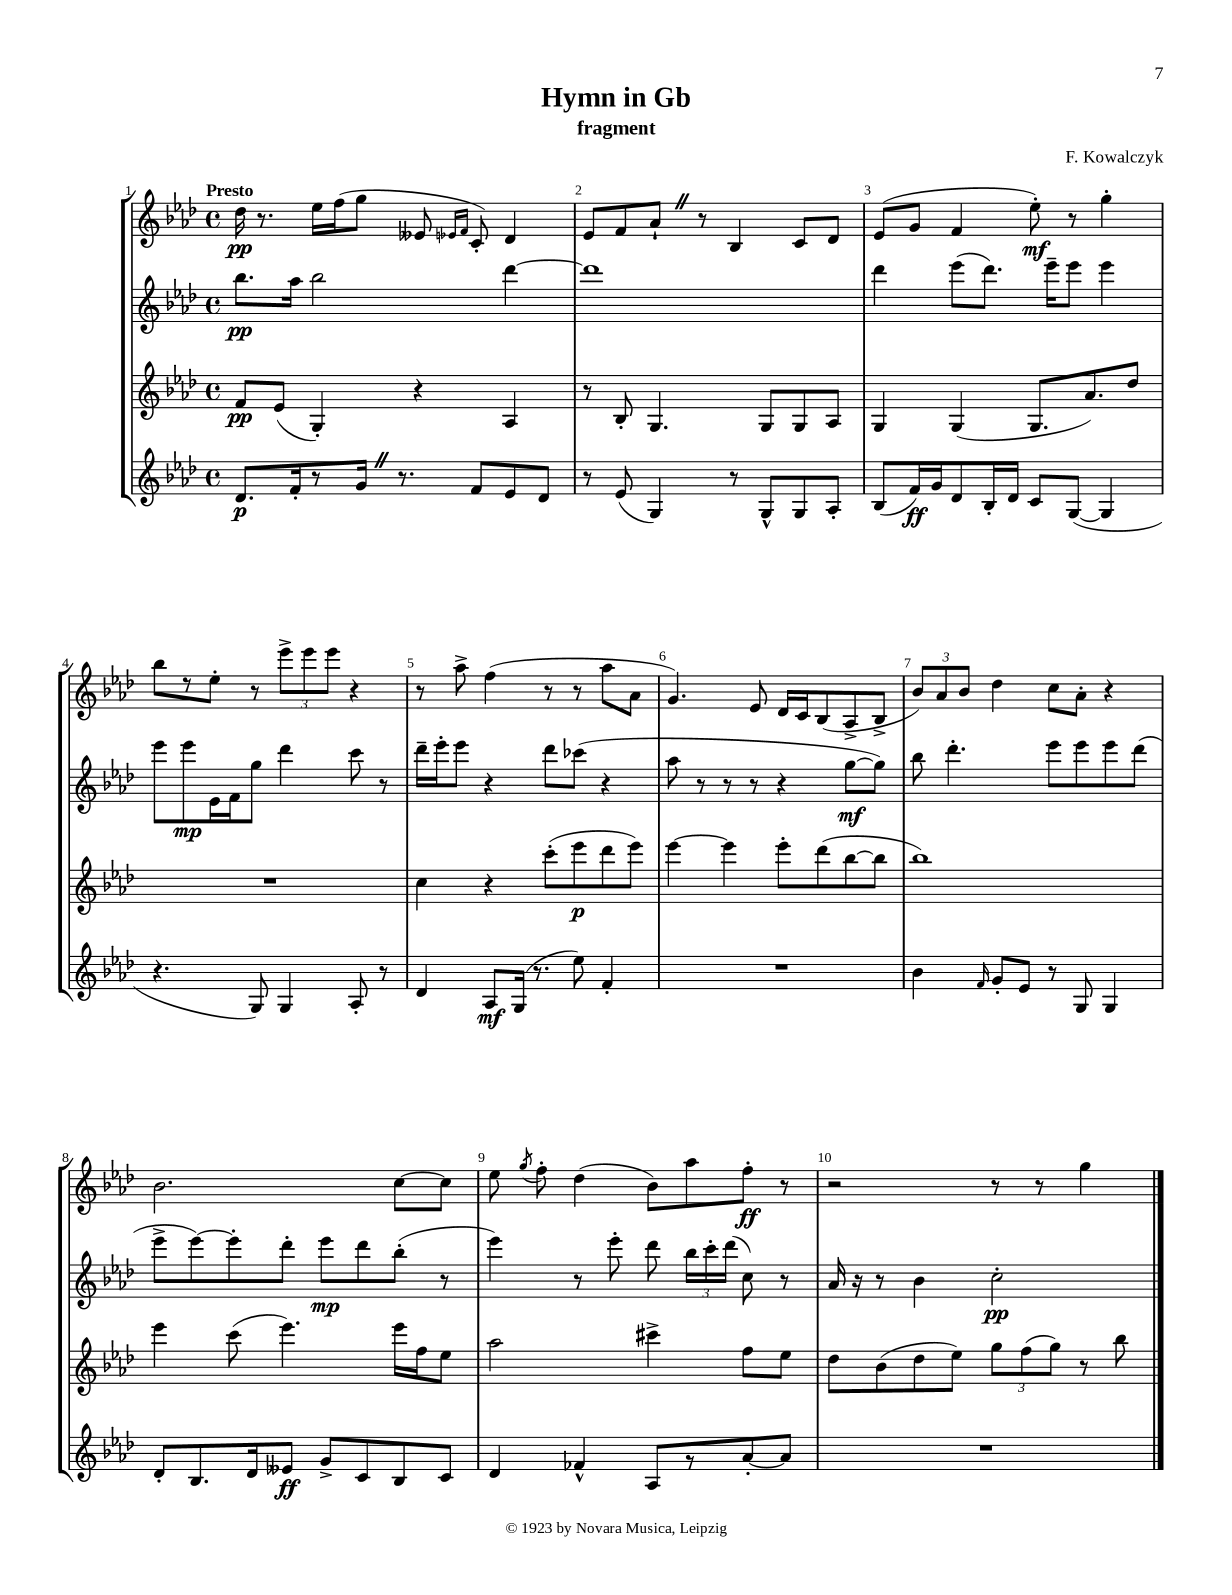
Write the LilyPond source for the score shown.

\header { title = "Hymn in Gb" composer = "F. Kowalczyk" subtitle = "fragment" }
<<
\new StaffGroup <<
\new Staff = "s0" {
    \clef treble \key aes \major \defaultTimeSignature \time 4/4 \tempo "Presto"
    \autoBeamOff des''16\pp r8. ees''16[ f''16( g''8] eeses'8 \grace { ees'16[ f'16] } c'8-.) des'4 |
    ees'8[ f'8 aes'8]-! \once \override BreathingSign.text = \markup { \musicglyph "scripts.caesura.straight" } \breathe r8 bes4 c'8[ des'8] |
    ees'8[( g'8] f'4 ees''8-.\mf) r8 g''4-. |
    bes''8[ r8 ees''8]-. r8 \tuplet 3/2 { ees'''8[-> ees'''8 ees'''8] } r4 |
    r8 aes''8-> f''4( r8 r8 aes''8[ aes'8] |
    g'4.) ees'8 des'16[ c'16 bes8( aes8-> bes8]-> |
    \tuplet 3/2 { bes'8[) aes'8 bes'8] } des''4 c''8[ aes'8]-. r4 |
    bes'2. c''8[~ c''8] |
    ees''8 \acciaccatura { g''8 } f''8-. des''4( bes'8[) aes''8 f''8]-.\ff r8 |
    r2 r8 r8 g''4 \bar "|." |
}
\new Staff = "s1" {
    \clef treble \key aes \major \defaultTimeSignature \time 4/4
    \autoBeamOff bes''8.[\pp aes''16] bes''2 des'''4~ |
    des'''1 |
    des'''4 ees'''8[( des'''8.]) ees'''16[-- ees'''8] ees'''4 |
    ees'''8[ ees'''8\mp ees'16 f'16 g''8] des'''4 c'''8 r8 |
    des'''16[-- ees'''16-. ees'''8] r4 des'''8[ ces'''8]( r4 |
    aes''8 r8 r8 r8 r4 g''8[~\mf g''8]) |
    bes''8 des'''4.-. ees'''8[ ees'''8 ees'''8 des'''8]( |
    ees'''8[-> ees'''8~) ees'''8-. des'''8]-. ees'''8[\mp des'''8 bes''8]-.( r8 |
    ees'''4) r8 ees'''8-. des'''8 \tuplet 3/2 { bes''16[ c'''16-. des'''16]( } c''8) r8 |
    aes'16 r16 r8 bes'4 c''2-.\pp \bar "|." |
}
\new Staff = "s2" {
    \clef treble \key aes \major \defaultTimeSignature \time 4/4
    \autoBeamOff f'8[\pp ees'8]( g4-.) r4 aes4 |
    r8 bes8-. g4. g8[ g8 aes8] |
    g4 g4( g8.[ aes'8.) des''8] |
    R1 |
    c''4 r4 c'''8[-.( ees'''8\p des'''8 ees'''8]) |
    ees'''4~ ees'''4 ees'''8[-. des'''8( bes''8~ bes''8] |
    bes''1) |
    ees'''4 c'''8( ees'''4.) ees'''16[ f''16 ees''8] |
    aes''2 cis'''4-> f''8[ ees''8] |
    des''8[ bes'8( des''8 ees''8]) \tuplet 3/2 { g''8[ f''8( g''8]) } r8 bes''8 \bar "|." |
}
\new Staff = "s3" {
    \clef treble \key aes \major \defaultTimeSignature \time 4/4
    \autoBeamOff des'8.[\p f'16-. r8 g'16] \once \override BreathingSign.text = \markup { \musicglyph "scripts.caesura.straight" } \breathe r8. f'8[ ees'8 des'8] |
    r8 ees'8( g4) r8 g8[-^ g8 aes8]-. |
    bes8[( f'16\ff) g'16 des'8 bes16-. des'16] c'8[ g8]~( g4 |
    r4. g8) g4 aes8-. r8 |
    des'4 aes8[\mf g16]( r8. ees''8) f'4-. |
    R1 |
    bes'4 \grace { f'16 } g'8[-. ees'8] r8 g8 g4 |
    des'8[-. bes8. des'16 eeses'8]\ff g'8[-> c'8 bes8 c'8] |
    des'4 fes'4-^ aes8[ r8 aes'8~-. aes'8] |
    R1 \bar "|." |
}
>>
>>
\layout { \context { \Score \override BarNumber.break-visibility = ##(#f #t #t) barNumberVisibility = #all-bar-numbers-visible } }
